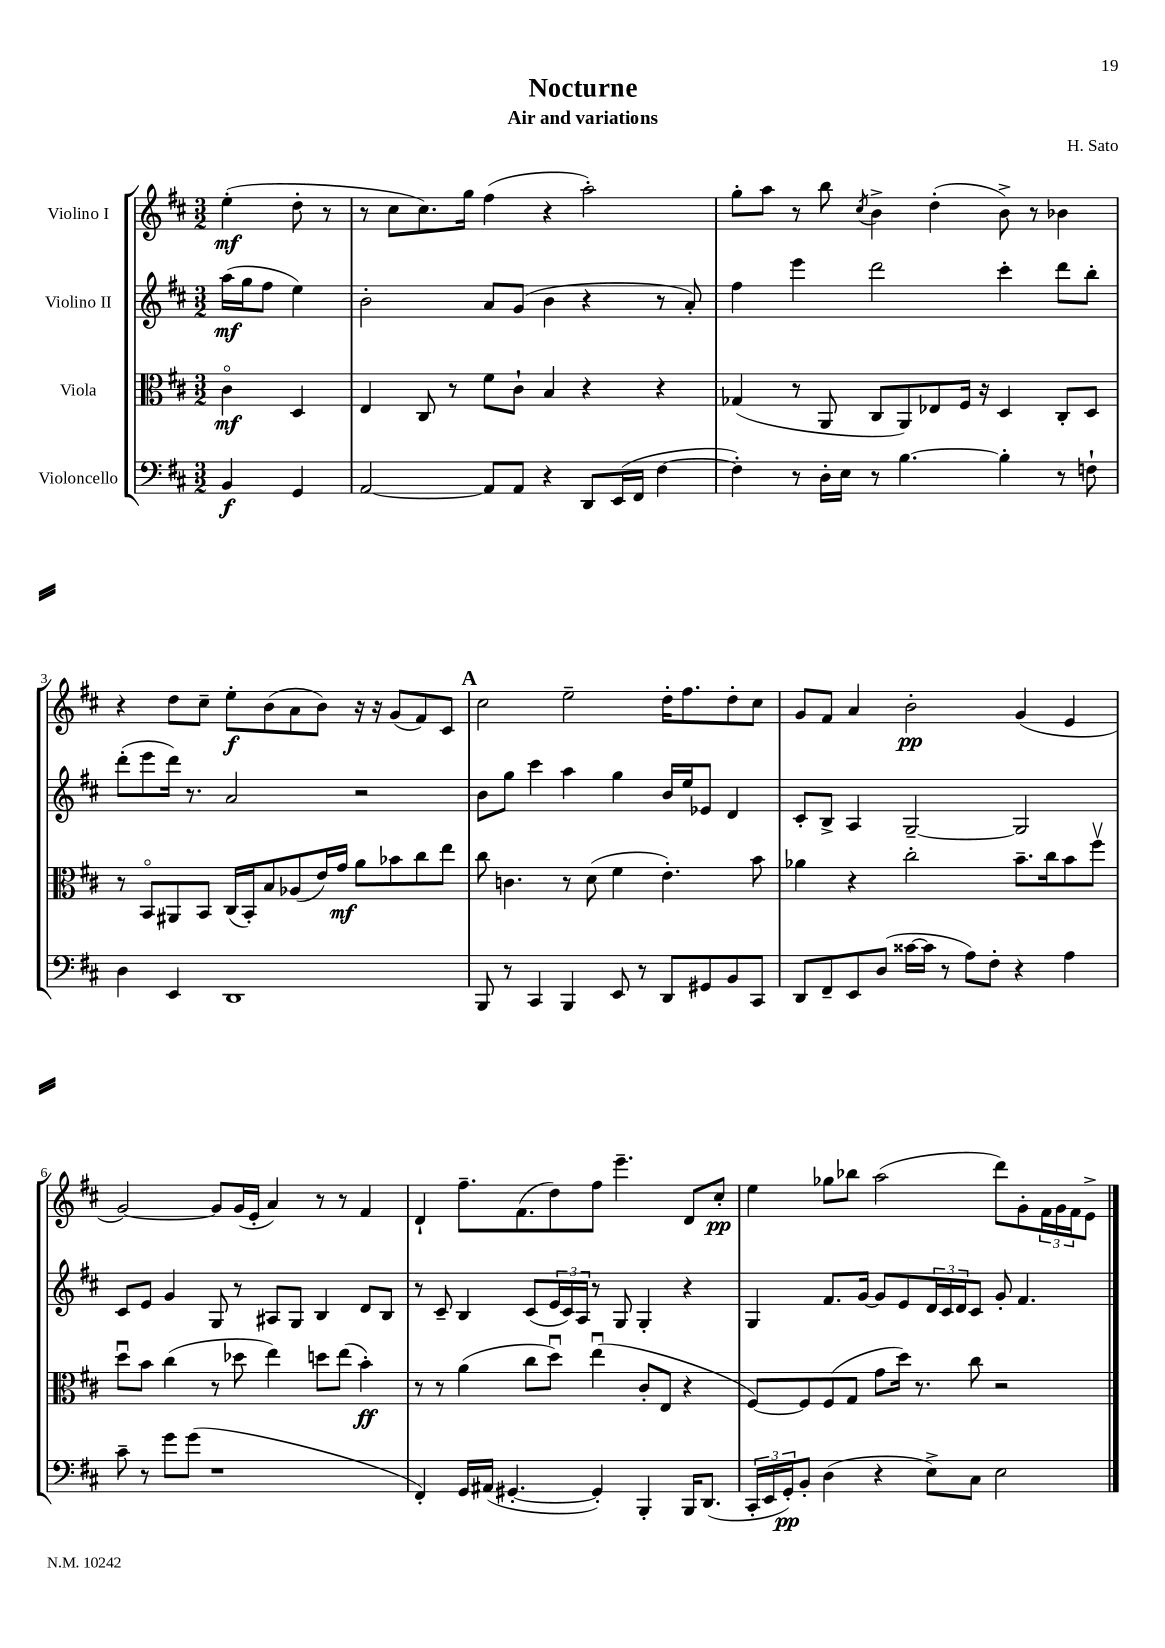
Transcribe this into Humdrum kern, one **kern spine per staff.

**kern	**kern	**kern	**kern
*staff4	*staff3	*staff2	*staff1
*clefF4	*clefC3	*clefG2	*clefG2
*k[f#c#]	*k[f#c#]	*k[f#c#]	*k[f#c#]
*M3/2	*M3/2	*M3/2	*M3/2
4BB	4c#o	(16aa	(4ee'
.	.	16gg	.
.	.	8ff#	.
4GG	4D	4ee)	8dd'
.	.	.	8r
=	=	=	=
[2AA	4E	2b'	8r
.	.	.	8cc#
.	8C#	.	8.cc#)
.	8r	.	.
.	.	.	16gg
8AA]	8f#	8a	(4ff#
8AA	8c#`	(8g	.
4r	4B	4b	4r
8DD	4r	4r	2aa')
(16EE	.	.	.
16FF#	.	.	.
[4F#	4r	8r	.
.	.	8a')	.
=	=	=	=
4F#'])	(4G-	4ff#	8gg'
.	.	.	8aa
8r	8r	4eee	8r
16D'	8AA	.	8bb
16E	.	.	.
.	.	.	8qcc#
8r	8C#	2ddd	4b^
[4.B	8AA)	.	.
.	8E-	.	(4dd'
.	16F#	.	.
.	16r	.	.
4B']	4D	4ccc#'	8b^)
.	.	.	8r
8r	8C#'	8ddd	4b-
8F`	8D	8bb'	.
=	=	=	=
4D	8r	(8ddd'	4r
.	8BBo	8eee	.
4EE	8AA#	16ddd)	8dd
.	.	8.r	.
.	8BB	.	8cc#~
1DD	(16C#	2a	8ee'
.	16BB')	.	.
.	8B	.	(8b
.	(8A-	.	8a
.	16e)	.	8b)
.	16g	.	.
.	8a	2r	16r
.	.	.	16r
.	8b-	.	(8g
.	8cc#	.	8f#)
.	8ee	.	8c#
=	=	=	=
8BBB	8cc#	8b	2cc#
8r	4.c	8gg	.
4CC#	.	4ccc#	.
4BBB	8r	4aa	2ee~
.	(8d	.	.
8EE	4f#	4gg	.
8r	.	.	.
8DD	4.e')	16b	16dd'
.	.	16ee	8.ff#
8GG#	.	8e-	.
8BB	.	4d	8dd'
8CC#	8b	.	8cc#
=	=	=	=
8DD	4a-	8c#'	8g
8FF#~	.	8B^	8f#
8EE	4r	4A	4a
(8D	.	.	.
[16c##	2cc#'	[2G~	2b'
16c##]	.	.	.
8r	.	.	.
8A)	.	.	.
8F#'	.	.	.
4r	8.b~	2G]	(4g
.	16cc#	.	.
4A	8b	.	4e
.	8ff#v	.	.
=	=	=	=
8c#~	8ddu	8c#	[2g)
8r	8b	8e	.
8g	(4cc#	4g	.
(8g	.	.	.
1r	8r	8G	8g]
.	8dd-	8r	(16g
.	.	.	16e'
.	4ee)	8A#	4a)
.	.	8G	.
.	8dd	4B	8r
.	(8ee	.	8r
.	4b')	8d	4f#
.	.	8B	.
=	=	=	=
4FF#')	8r	8r	4d`
.	8r	8c#~	.
16GG	(4a	4B	8.ff#~
(16AA#	.	.	.
[4.GG#'	.	.	.
.	.	.	(8.f#
.	8cc#	(8c#	.
.	8ddu)	24e	8dd)
.	.	24c#)	.
.	.	24A	.
4GG#'])	(4eeu	8r	8ff#
.	.	8G	4.eee~
4BBB'	8c#'	4G'	.
.	8E	.	.
16BBB	4r	4r	8d
(8.DD	.	.	.
.	.	.	8cc#'
=	=	=	=
24CC#'	[8F#)	4G	4ee
24EE	.	.	.
24GG')	.	.	.
8BB'	8F#]	.	.
(4D	(8F#	8.f#	8gg-
.	8G	.	8bb-
.	.	[16g	.
4r	8g	8g]	(2aa
.	16dd)	8e	.
.	8.r	.	.
8E^)	.	24d	.
.	.	24c#	.
.	.	24d	.
8C#	8cc#	8c#	.
2E	2r	8g'	8ddd)
.	.	4.f#	8g'
.	.	.	24f#
.	.	.	24g
.	.	.	24f#
.	.	.	8e^
==	==	==	==
*-	*-	*-	*-
